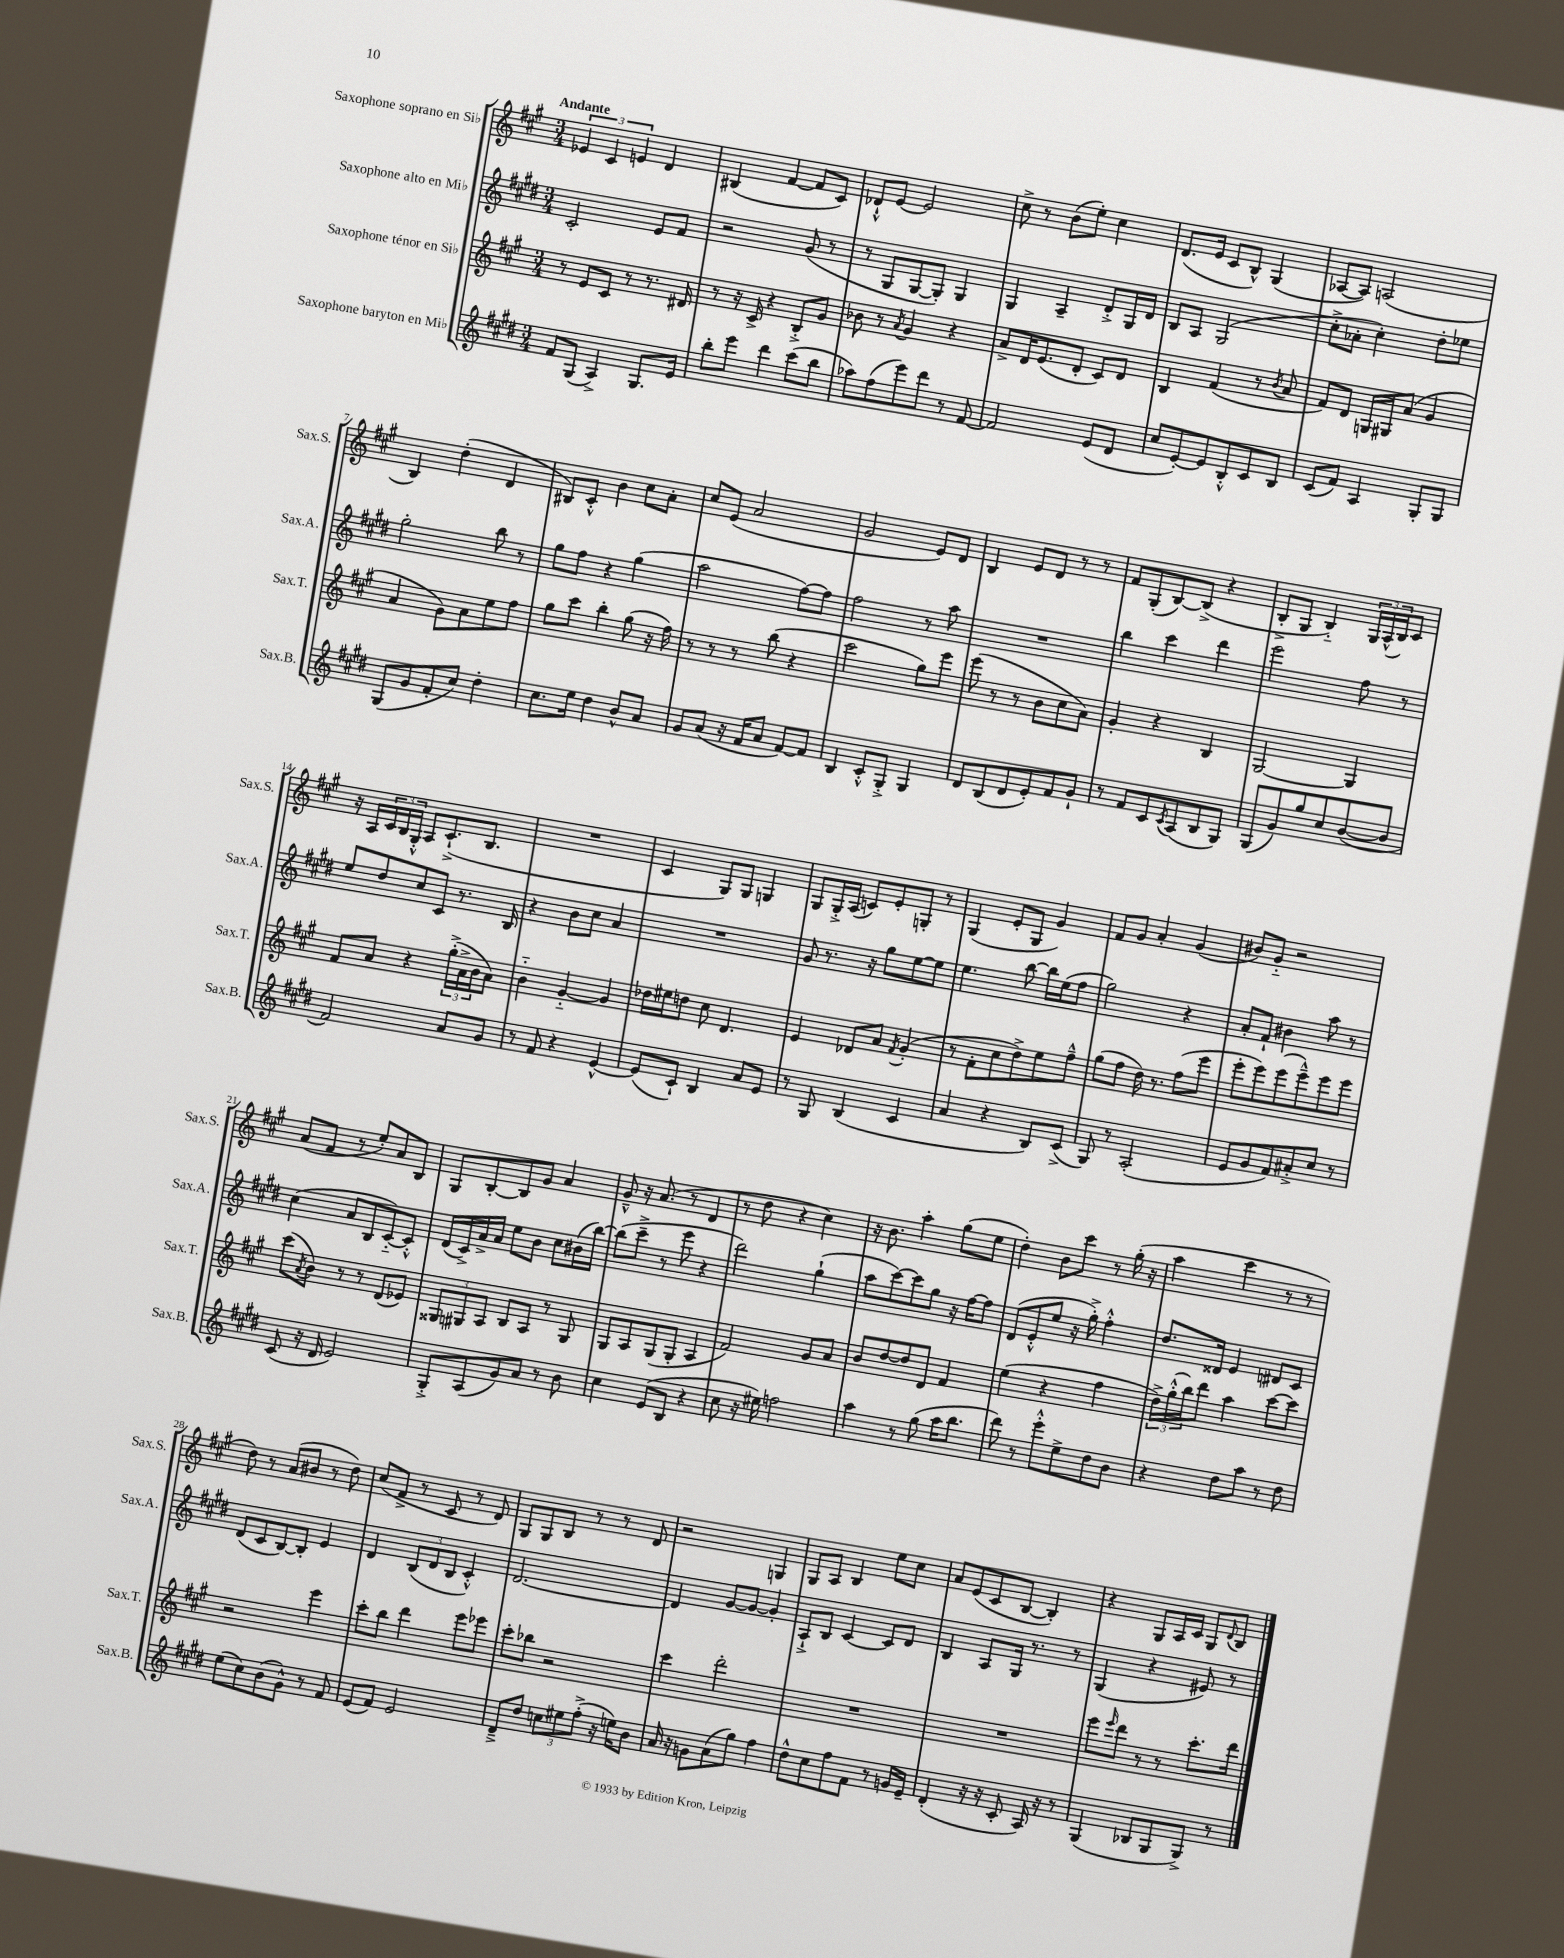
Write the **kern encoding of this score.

**kern	**kern	**kern	**kern
*staff4	*staff3	*staff2	*staff1
*clefG2	*clefG2	*clefG2	*clefG2
*k[f#c#g#d#]	*k[f#c#g#]	*k[f#c#g#d#]	*k[f#c#g#]
*M3/4	*M3/4	*M3/4	*M3/4
8f#	8r	2c#'	6e-
(8G#	8e	.	.
.	.	.	6c#
4A^)	8c#	.	.
.	.	.	6e
.	8r	.	.
8.G#	8.r	8e	4d
.	.	8f#	.
16e	16d#	.	.
=	=	=	=
8bb'	8r	2r	(4B#
8eee	16r	.	.
.	16c#^	.	.
4ddd#	4r	.	[4f#
(8ccc#	8B'^	(8g#	8f#]
8bb	8g#	8r	8c#)
=	=	=	=
8aa-)	8b-	8r	8d-`^^
(8ff#	8r	8G#	[8e
.	8qa	.	.
8eee)	4g#	[8G#	2e]
8ddd#	.	8G#'])	.
8r	4r	4G#	.
[8f#	.	.	.
=	=	=	=
2f#]	8a^	4G#	8cc#^
.	16d	.	8r
.	(8.e	.	.
.	.	4A~	(8b
.	8d'	.	8ee')
(8e	8c#)	8d#'^	4cc#
8d#	8d	16G#	.
.	.	16d#	.
=	=	=	=
8cc#	4B	8B	(8.d
[8e')	.	8A	.
.	.	.	16e
8e]	(4f#	(2G#	8c#
8B'^^	.	.	8B^^)
8c#	8r	.	(4G#
.	8qb	.	.
8B	8a	.	.
=	=	=	=
(8c#	8f#)	8cc#'^	[8A-
8f#)	8d	8a-'	8A-])
4A	16G	4cc#')	(2A
.	16G#	.	.
.	(8a	.	.
8G#'	4g#	8dd#'	.
8G#	.	8ee-	.
=	=	=	=
(8G#	4a	2gg#'	4B)
8g#	.	.	.
8f#'	8g#)	.	(4dd'
8cc#)	8a	.	.
4dd#'	8ee	8bb	4d
.	8ff#	8r	.
=	=	=	=
8.cc#	8gg#	8gg#	8B#)
.	8ccc#	8ff#	8c#'^^
16ee	.	.	.
4dd#	4bb'	4r	4b
8b^^	(8gg#	(4gg#	8cc#
8a	16r	.	8a'
.	16ff#)	.	.
=	=	=	=
8g#	8r	2aa	8cc#
(8a	8r	.	(8e
16r	8r	.	2a
16f#	.	.	.
8a	(8bb	.	.
[8f#)	4r	[8ff#)	.
8f#]	.	8ff#]	.
=	=	=	=
4B	2ccc#	2ff#	2g#
8c#'^^	.	.	.
8G#'^	.	.	.
4G#	8gg#)	8r	8e)
.	8eee	8aa	8d
=	=	=	=
8d#	(8eee	2.r	4B
(8B	8r	.	.
8d#	8r	.	8e
8e')	8b	.	8d
8f#	8cc#	.	8r
8g#`	8a)	.	8r
=	=	=	=
8r	4g#'	4bb	8f#
8f#	.	.	(8G#'
8c#	4r	4ccc#	[8B)
8qc#	.	.	.
(8A	.	.	(8B^]
8B	4B	4ddd#	4r
8G#)	.	.	.
=	=	=	=
(8G#	[2G#	2eee	8B'^
8g#)	.	.	8G#
8gg#	.	.	4B'~)
8cc#	.	.	.
([8b	4G#]	8ff#	24G#
.	.	.	(24A^^
.	.	.	24B)
8b]	.	8r	8c#
=	=	=	=
2f#)	8f#	8ee	16r
.	.	.	16A
.	8a	8dd#	24c#
.	.	.	24B
.	.	.	24G#'^^
.	4r	8cc#	8A
.	.	8c#	(8.c#`^
8a	(24gg#'^	8.r	.
.	24a^	.	.
.	.	.	8.B
.	24b	.	.
8g#	8a)	.	.
.	.	16B	.
=	=	=	=
8r	4b'~	4r	2.r
8f#	.	.	.
4r	[4g#'~	8b	.
.	.	8cc#	.
[4e^^	4g#]	4a	.
=	=	=	=
(8e]	16dd-	2.r	4c#
.	16ee#	.	.
8c#`)	8dd	.	.
4B	8cc#	.	8G#)
.	4.d	.	8G#
8a	.	.	4G
8e	.	.	.
=	=	=	=
8r	4e	8g#	8G#
8G#	.	8.r	16G#'^
.	.	.	(16A
(4B	8d-	.	8c)
.	.	16r	.
.	8a	8gg#	8e'
.	8qf#	.	.
4c#	(4g#'	[8ee	8G'
.	.	8ee]	8r
=	=	=	=
4a	8r	4.ee	(4G#
.	8f#'	.	.
4r	8cc#	.	8e'
.	8dd^)	[8bb	8G#
8B)	8ee	16bb]	4g#)
.	.	(16ee	.
(8c#^	8ff#~^^	8ff#	.
=	=	=	=
8G#)	(8gg#	2gg#)	8f#
8r	8ff#	.	8g#
(2A'	16dd)	.	4a'
.	8.r	.	.
.	(8ff#	4r	(4g#
.	8eee	.	.
=	=	=	=
8e	8eee'	8a'	8b#)
8g#	8eee)	8f#`	8g#'~
8f#)	(8eee	4b#	2r
8a#'^	8eee~^^)	.	.
8cc#	8eee	8aa	.
8r	8eee	8r	.
=	=	=	=
(8c#	(8ccc#	(4cc#	(8a
.	8qa	.	.
16r	8b)	.	8f#
16d#	.	.	.
2e)	8r	8a	8r
.	8r	8B	8ee')
.	(8d	[8c#'~)	8a
.	8e-)	8c#'^^]	8B
=	=	=	=
8G#'^	12G##	(16d#	8G#
.	.	16c#^)	.
.	12G#	.	.
(8A	.	16a^	[8B'
.	12A	.	.
.	.	16a	.
8g#)	8B	8ee	8B]
8a	8A	8b	8g#
8r	8r	8cc#	4a
8b	8G#	(16b#	.
.	.	[16bb)	.
=	=	=	=
4cc#	8G#	(8bb]	8g#~^^
.	8A	8ccc#~^	16r
.	.	.	(8.a
(8e	(8G#	8r	.
8B	8G#'	8eee	8r
4r	4A	4r	4d
=	=	=	=
8cc#	2f#)	2ddd#)	8r
16r	.	.	8dd
16ee#)	.	.	.
2ff	.	.	4r
.	8g#	(4gg#`	4cc#)
.	8a	.	.
=	=	=	=
4aa	8b	8aa	16r
.	.	.	8.b
.	[8dd	[8ccc#)	.
8r	8dd]	8ccc#]	4aa'
(8gg#	8d	8gg#	.
16aa	4f#	16r	(8gg#
8.bb	.	[16ff#	.
.	.	8ff#]	8ee
=	=	=	=
8ddd#)	(4ee	(8d#	4dd')
8r	.	8e'^^	.
8eee'^^	4r	8ee	8b
8ee^	.	16r	8ccc#
.	.	16gg#'^)	.
8dd#	4ff#	4ff#'^^	8r
8b	.	.	(16gg#'
.	.	.	16r
=	=	=	=
4r	24dd^)	8.dd#	4aa
.	(24gg#'^^	.	.
.	24bb)	.	.
.	8ddd	.	.
.	.	16d##	.
8dd#	4aa	4e	4ccc#
8aa	.	.	.
8r	[8ccc#	8d#	8r
8dd#	8ccc#]	8c#	8r
=	=	=	=
(8ee	2r	(8d#	8dd)
8cc#)	.	8c#	8r
(8b	.	[8B)	(8a
8g#^^)	.	8B']	8b#
8r	4eee	4e	8r
8f#	.	.	8dd)
=	=	=	=
(8e	8ccc#'	4d#	(8cc#
8f#)	8bb	.	8f#^
2e	4ddd	(12B	8r
.	.	12d#	.
.	.	.	8c#
.	.	12B	.
.	8eee	4c#'^^)	8r
.	8eee-	.	8d)
=	=	=	=
8d#~^	8ccc#'	[2.d#	8G#
8dd#	8bb-	.	8G#
12cc	2r	.	8B
12ee#	.	.	.
.	.	.	8r
(12ff#'^	.	.	.
16r	.	.	8r
16ee)	.	.	.
8b	.	.	8d
=	=	=	=
16a	4ccc#	4d#]	2r
16r	.	.	.
8g	.	.	.
(8a	2ddd'	[8g#	.
8gg#)	.	8g#_	.
4ff#	.	4g#']	4G
=	=	=	=
8dd#^^	2.r	8A`^	8G#
8cc#	.	8B	8A
8ff#	.	[4c#	4B
8f#	.	.	.
8r	.	8c#]	8ee
16g	.	8d#	8cc#
16e~	.	.	.
=	=	=	=
(4d#'	2.r	4B	8a
.	.	.	(8e
16r	.	8A	8c#
16r	.	.	.
8c#'	.	16G#	[8B
.	.	8.r	.
16A)	.	.	4B'])
16r	.	.	.
8r	.	8r	.
=	=	=	=
(4G#	8eee	(4G#	4r
.	16qqeee	.	.
.	8ddd	.	.
8B-	8r	4r	8G#
8G#	8r	.	16A
.	.	.	16c#
8G#^)	8.ccc#'	8e#)	8G#
.	.	.	8qqd
8r	.	8r	8B
.	16ddd	.	.
==	==	==	==
*-	*-	*-	*-
